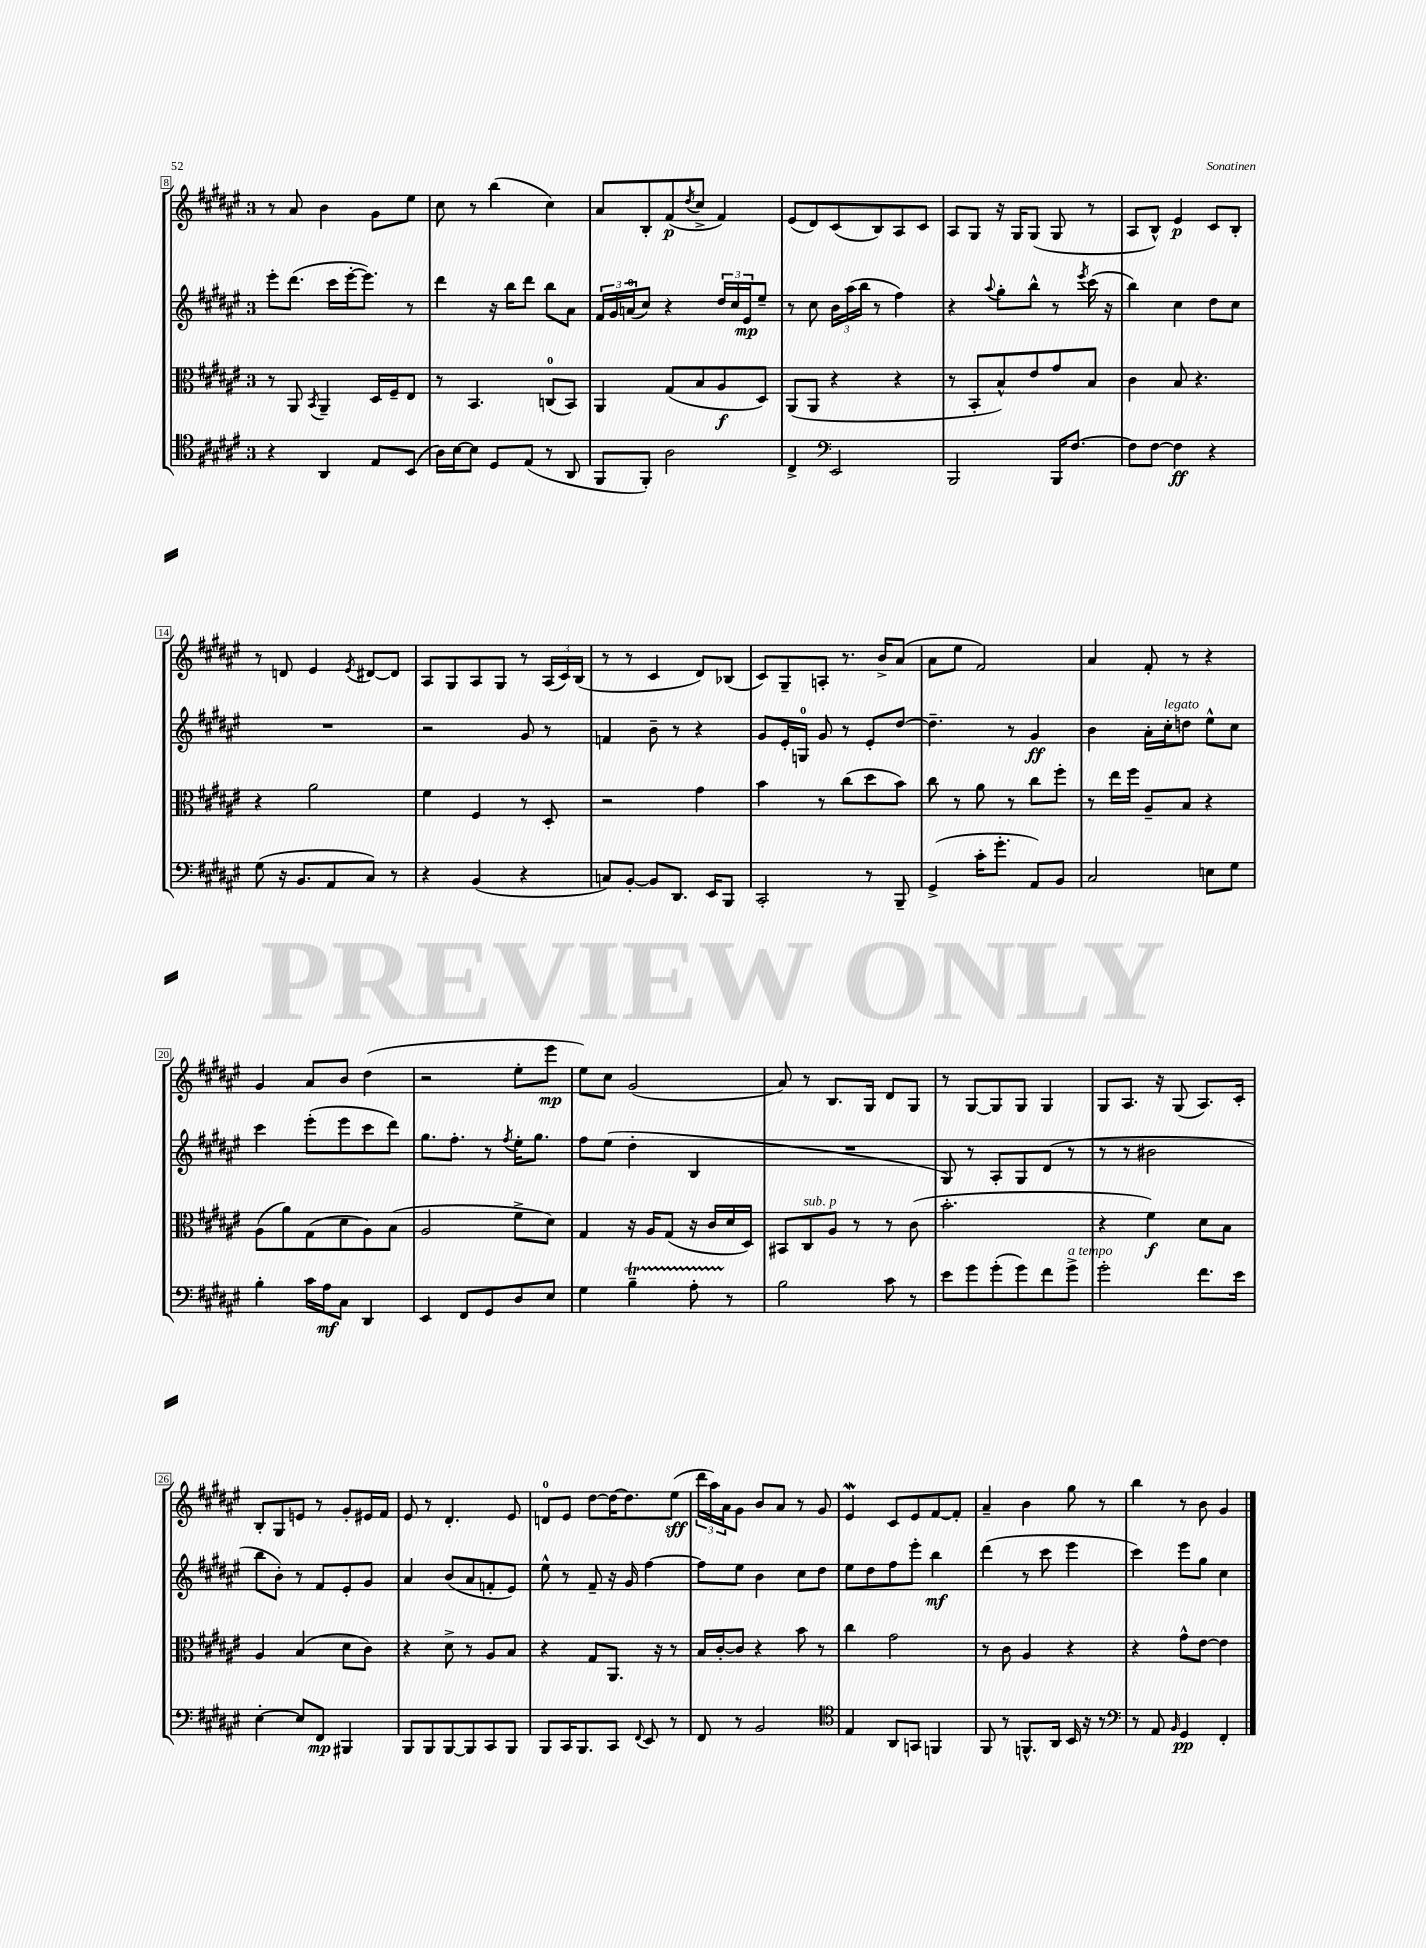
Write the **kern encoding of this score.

**kern	**dynam	**kern	**dynam	**kern	**dynam	**kern	**dynam
*part4	*part4	*part3	*part3	*part2	*part2	*part1	*part1
*staff4	*staff4	*staff3	*staff3	*staff2	*staff2	*staff1	*staff1
*clefC4	*	*clefC3	*	*clefG2	*	*clefG2	*
*k[f#c#g#d#a#e#]	*	*k[f#c#g#d#a#e#]	*	*k[f#c#g#d#a#e#]	*	*k[f#c#g#d#a#e#]	*
*M3/4	*	*M3/4	*	*M3/4	*	*M3/4	*
=8	=8	=8	=8	=8	=8	=8	=8
4r	.	8r	.	8eee#'\L	.	8r	.
.	.	8AA#/	.	(8.ddd#\J	.	8a#/	.
.	.	8qBB/	.	.	.	.	.
4AA#/	.	4AA#~/	.	.	.	4b\	.
.	.	.	.	16ccc#\LL	.	.	.
.	.	.	.	[16eee#'\J	.	.	.
.	.	.	.	8.eee#\J])	.	.	.
8E#/L	.	16D#/LL	.	.	.	8g#\L	.
.	.	16F#~/J	.	.	.	.	.
(8BB/J	.	8E#/J	.	8r	.	8ee#\J	.
=9	=9	=9	=9	=9	=9	=9	=9
16A#\LL)	.	8r	.	4ddd#\	.	8cc#\	.
[16B\J	.	.	.	.	.	.	.
8B\J]	.	4.BB/	.	.	.	8r	.
8D#/L	.	.	.	16r	.	(4bb\	.
.	.	.	.	16bb\KL	.	.	.
(8E#/J	.	.	.	8ddd#\J	.	.	.
8r	.	(8Cn/L	.	8bb\L	.	4cc#\)	.
8AA#/	.	8BB/J)	.	8a#\J	.	.	.
=10	=10	=10	=10	=10	=10	=10	=10
8FF#/L	.	4AA#/	.	24f#/LL	.	8a#/L	.
.	.	.	.	24g#/	.	.	.
.	.	.	.	(24an/J	.	.	.
8FF#'/J)	.	.	.	8cc#/J)	.	8B'/	.
2A#\	.	(8G#/L	.	4r	.	(8f#/	p
.	.	.	.	.	.	8qdd#/	.
.	.	8B/	.	.	.	8cc#^/J	.
.	.	8A#/	f	24dd#/LL	.	4f#/)	.
.	.	.	.	24cc#/	.	.	.
.	.	.	.	24e#/J	mp	.	.
.	.	8D#/J)	.	8ee#~/J	.	.	.
=11	=11	=11	=11	=11	=11	=11	=11
4C#^/	.	(8AA#/L	.	8r	.	(8e#/L	.
.	.	8AA#/J	.	8cc#\	.	8d#/)	.
*clefF4	*	*	*	*	*	*	*
2EE#/	.	4r	.	24b\LL	.	(8c#/	.
.	.	.	.	(24aa#\	.	.	.
.	.	.	.	24bb\JJ	.	.	.
.	.	.	.	8r	.	8B/)	.
.	.	4r	.	4ff#\)	.	8A#/	.
.	.	.	.	.	.	8c#/J	.
=12	=12	=12	=12	=12	=12	=12	=12
2BBB/	.	8r	.	4r	.	8A#/L	.
.	.	8BB'/L	.	.	.	8G#/J	.
.	.	.	.	8qqaa#/	.	.	.
.	.	8B^^/)	.	8gg#'\L	.	16r	.
.	.	.	.	.	.	16G#/KL	.
.	.	8e#/	.	8bb^^\J	.	(8G#/J	.
16BBB/KL	.	8g#/	.	8r	.	8G#/	.
[8.F#/J	.	.	.	.	.	.	.
.	.	.	.	8qeee#/	.	.	.
.	.	8B/J	.	(16ccc#\	.	8r	.
.	.	.	.	16r	.	.	.
=13	=13	=13	=13	=13	=13	=13	=13
8F#\L]	.	4c#\	.	4bb\)	.	8A#/L	.
[8F#\J	.	.	.	.	.	8B^^/J)	.
4F#\]	ff	8B/	.	4cc#\	.	4e#/	p
.	.	4.r	.	.	.	.	.
4r	.	.	.	8dd#\L	.	8c#/L	.
.	.	.	.	8cc#\J	.	8B'/J	.
!!LO:LB:g=z
=14	=14	=14	=14	=14	=14	=14	=14
(8G#\	.	4r	.	2.r	.	8r	.
16r	.	.	.	.	.	8dn/	.
8.BB/L	.	.	.	.	.	.	.
.	.	2a#\	.	.	.	4e#/	.
8AA#/	.	.	.	.	.	.	.
.	.	.	.	.	.	8qe#/	.
8C#/J)	.	.	.	.	.	[8d#X/L	.
8r	.	.	.	.	.	8d#/J]	.
=15	=15	=15	=15	=15	=15	=15	=15
4r	.	4f#\	.	2r	.	8A#/L	.
.	.	.	.	.	.	8G#/	.
(4BB/	.	4F#/	.	.	.	8A#/	.
.	.	.	.	.	.	8G#/J	.
4r	.	8r	.	8g#/	.	8r	.
.	.	8D#'/	.	8r	.	(24A#/LL	.
.	.	.	.	.	.	24c#/)	.
.	.	.	.	.	.	(24B/JJ	.
=16	=16	=16	=16	=16	=16	=16	=16
8Cn/L)	.	2r	.	4fn/	.	8r	.
[8BB'/J	.	.	.	.	.	8r	.
8BB/L]	.	.	.	8b~\	.	4c#/	.
8.DD#/J	.	.	.	8r	.	.	.
.	.	4g#\	.	4r	.	8d#/L)	.
16EE#/KL	.	.	.	.	.	.	.
8BBB/J	.	.	.	.	.	(8B-X/J	.
=17	=17	=17	=17	=17	=17	=17	=17
2CC#'/	.	4b\	.	8g#/L	.	8c#/L)	.
.	.	.	.	16e#'/L	.	8G#~/	.
.	.	.	.	16Gn/JJ	.	.	.
.	.	8r	.	8g#/	.	8An'/J	.
.	.	(8cc#\L	.	8r	.	8.r	.
8r	.	8dd#\	.	8e#'/L	.	.	.
.	.	.	.	.	.	16b^/KL	.
8BBB~/	.	8b\J)	.	[8dd#/J	.	(8a#/J	.
=18	=18	=18	=18	=18	=18	=18	=18
(4GG#^/	.	8cc#\	.	4.dd#~\]	.	8a#\L	.
.	.	8r	.	.	.	8ee#\J	.
16c#'\KL	.	8a#\	.	.	.	2f#/)	.
8.g#'\J	.	.	.	.	.	.	.
.	.	8r	.	8r	.	.	.
8AA#/L)	.	8cc#\L	.	4g#/	ff	.	.
8BB/J	.	8ff#'\J	.	.	.	.	.
=19	=19	=19	=19	=19	=19	=19	=19
2C#/	.	8r	.	4b\	.	4a#/	.
.	.	16ee#\LL	.	.	.	.	.
.	.	16ff#\JJ	.	.	.	.	.
.	.	8A#~/L	.	16a#'\LL	.	8f#'/	.
!	!	!	!	!LO:TX:a:i:t=legato	!	!	!
.	.	.	.	16cc#'\J	.	.	.
.	.	8B/J	.	8ddn\J	.	8r	.
8En\L	.	4r	.	8ee#^^\L	.	4r	.
8G#\J	.	.	.	8cc#\J	.	.	.
!!LO:LB:g=z
=20	=20	=20	=20	=20	=20	=20	=20
4B'\	.	(8A#\L	.	4ccc#\	.	4g#/	.
.	.	8a#\)	.	.	.	.	.
16c#\LL	.	(8G#\	.	(8eee#'\L	.	8a#/L	.
16A#\J	mf	.	.	.	.	.	.
8C#\J	.	8d#\	.	8eee#\	.	8b/J	.
4DD#/	.	8A#\)	.	8ccc#\	.	(4dd#\	.
.	.	(8B\J	.	8ddd#\J)	.	.	.
=21	=21	=21	=21	=21	=21	=21	=21
4EE#/	.	2A#/	.	8.gg#\L	.	2r	.
.	.	.	.	8.ff#'\J	.	.	.
8FF#/L	.	.	.	.	.	.	.
8GG#/	.	.	.	8r	.	.	.
.	.	.	.	8qff#/	.	.	.
8D#/	.	8f#^\L	.	16ee#'\KL	.	8ee#'\L	.
.	.	.	.	8.gg#\J	.	.	.
8E#/J	.	8d#\J)	.	.	.	8eee#\J	mp
=22	=22	=22	=22	=22	=22	=22	=22
4G#\	.	4G#/	.	8ff#\L	.	8ee#\L)	.
.	.	.	.	(8ee#\J	.	8cc#\J	.
4BT~\	.	16r	.	4dd#'\	.	(2g#/	.
.	.	16A#/KL	.	.	.	.	.
.	.	(8G#/J	.	.	.	.	.
8A#TTT'\	.	16r	.	4B/	.	.	.
.	.	16c#/LL	.	.	.	.	.
8r	.	16d#/	.	.	.	.	.
.	.	16D#/JJ)	.	.	.	.	.
=23	=23	=23	=23	=23	=23	=23	=23
2B\	.	8BB#X/L	.	2.r	.	8a#/)	.
!	!	!LO:TX:a:i:t=sub. p	!	!	!	!	!
.	.	8C#/	.	.	.	8r	.
.	.	8A#/J	.	.	.	8.B/L	.
.	.	8r	.	.	.	.	.
.	.	.	.	.	.	16G#/Jk	.
8c#\	.	8r	.	.	.	8d#/L	.
8r	.	(8c#\	.	.	.	8G#/J	.
=24	=24	=24	=24	=24	=24	=24	=24
8e#\L	.	2.b'\	.	8G#/)	.	8r	.
8g#\	.	.	.	8r	.	[8G#/L	.
(8g#'\	.	.	.	8A#'/L	.	8G#/]	.
8g#\)	.	.	.	8G#/	.	8G#/J	.
8f#\	.	.	.	(8d#/J	.	4G#/	.
!LO:TX:a:i:t=a tempo	!	!	!	!	!	!	!
8g#^\J	.	.	.	8r	.	.	.
=25	=25	=25	=25	=25	=25	=25	=25
2g#'\	.	4r	.	8r	.	8G#/L	.
.	.	.	.	8r	.	8.A#/J	.
.	.	4f#\)	f	2b#X\	.	.	.
.	.	.	.	.	.	16r	.
.	.	.	.	.	.	(8G#/	.
8.f#\L	.	8d#\L	.	.	.	8.A#/L)	.
.	.	8B\J	.	.	.	.	.
16e#\Jk	.	.	.	.	.	16c#'/Jk	.
!!LO:LB:g=z
=26	=26	=26	=26	=26	=26	=26	=26
[4E#'\	.	4A#/	.	8bb\L	.	8B'/L	.
.	.	.	.	8b'\J)	.	8G#/	.
8E#/L]	.	(4B/	.	8r	.	8en/J	.
8FF#/J	mp	.	.	8f#/L	.	8r	.
4BBB#X/	.	8d#\L	.	8e#'/	.	8g#'/L	.
.	.	8c#\J)	.	8g#/J	.	16e#X/L	.
.	.	.	.	.	.	16f#/JJ	.
=27	=27	=27	=27	=27	=27	=27	=27
8BBB/L	.	4r	.	4a#/	.	8e#/	.
8BBB/	.	.	.	.	.	8r	.
[8BBB/	.	8d#^\	.	(8b/L	.	4.d#'/	.
8BBB/]	.	8r	.	8a#/	.	.	.
8CC#/	.	8A#/L	.	8fn'/	.	.	.
8BBB/J	.	8B/J	.	8e#/J)	.	8e#/	.
=28	=28	=28	=28	=28	=28	=28	=28
8BBB/L	.	4r	.	8ee#^^\	.	8dn/L	.
16CC#/K	.	.	.	8r	.	8e#/J	.
8.BBB/	.	.	.	.	.	.	.
.	.	8G#/L	.	8f#~/	.	[8dd#\L	.
8CC#/J	.	8.AA#/J	.	16r	.	16dd#\K_	.
.	.	.	.	16g#/	.	8.dd#\]	.
8qqFF#/	.	.	.	.	.	.	.
8EE#/	.	.	.	[4ff#\	.	.	.
.	.	16r	.	.	.	.	.
8r	.	8r	.	.	.	(8ee#\J	sff
=29	=29	=29	=29	=29	=29	=29	=29
8FF#/	.	16B/LL	.	8ff#\L]	.	24ddd#\LL	.
.	.	.	.	.	.	24aa#\)	.
.	.	[16c#'/J	.	.	.	.	.
.	.	.	.	.	.	24a#\J	.
8r	.	8c#/J]	.	8ee#\J	.	8g#\J	.
2BB/	.	4r	.	4b\	.	8b/L	.
.	.	.	.	.	.	8a#/J	.
.	.	8b\	.	8cc#\L	.	8r	.
.	.	8r	.	8dd#\J	.	8g#/	.
=30	=30	=30	=30	=30	=30	=30	=30
*clefC4	*	*	*	*	*	*	*
4E#/	.	4cc#\	.	8ee#\L	.	4e#W/	.
.	.	.	.	8dd#\	.	.	.
8AA#/L	.	2g#\	.	8ff#\	.	8c#/L	.
8GGn/J	.	.	.	8eee#'\J	.	8e#/	.
4FFn/	.	.	.	4bb\	mf	[8f#/	.
.	.	.	.	.	.	8f#'/J]	.
=31	=31	=31	=31	=31	=31	=31	=31
8FF#/	.	8r	.	(4ddd#\	.	4a#~/	.
8r	.	8c#\	.	.	.	.	.
8.FFn^^/L	.	4A#/	.	8r	.	4b\	.
.	.	.	.	8ccc#\	.	.	.
16AA#/Jk	.	.	.	.	.	.	.
16BB/	.	4r	.	4eee#\	.	8gg#\	.
16r	.	.	.	.	.	.	.
8r	.	.	.	.	.	8r	.
=32	=32	=32	=32	=32	=32	=32	=32
*clefF4	*	*	*	*	*	*	*
8r	.	4r	.	4ccc#\)	.	4bb\	.
8AA#/	.	.	.	.	.	.	.
16qqBB/	.	.	.	.	.	.	.
4GG#/	pp	8g#^^\L	.	8eee#\L	.	8r	.
.	.	[8e#\J	.	8gg#\J	.	8b\	.
4FF#'/	.	4e#\]	.	4cc#\	.	4g#/	.
==	==	==	==	==	==	==	==
*-	*-	*-	*-	*-	*-	*-	*-
